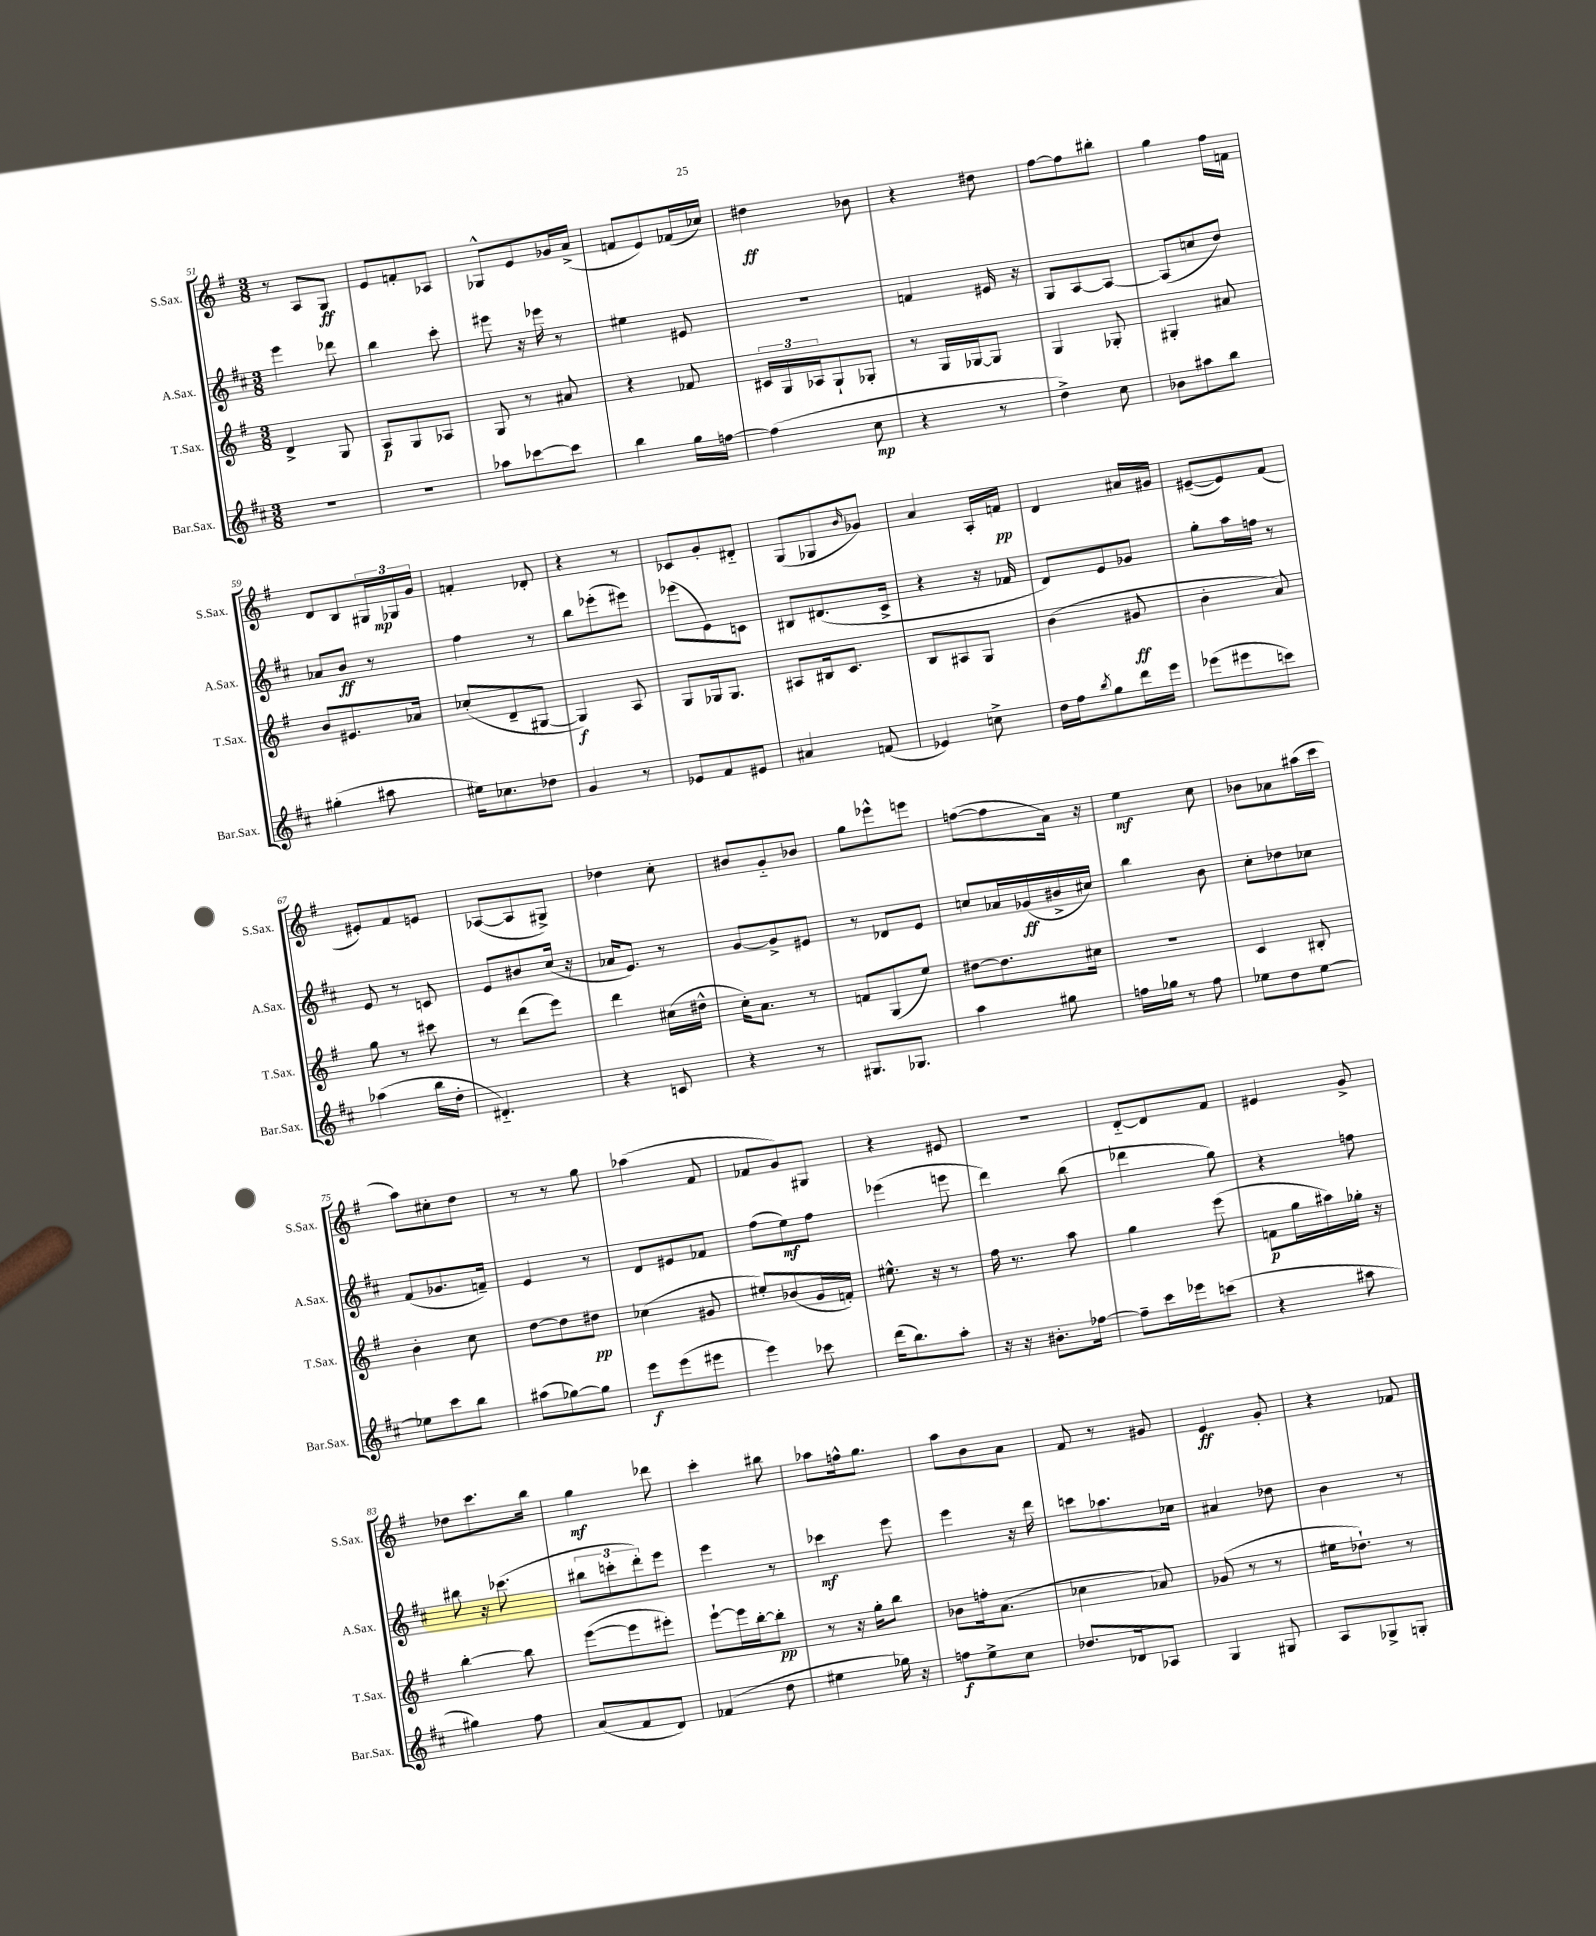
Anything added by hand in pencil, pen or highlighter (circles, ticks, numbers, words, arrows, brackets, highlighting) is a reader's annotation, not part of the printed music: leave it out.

**kern	**kern	**kern	**kern
*staff4	*staff3	*staff2	*staff1
*clefG2	*clefG2	*clefG2	*clefG2
*k[f#c#]	*k[f#]	*k[f#c#]	*k[f#]
*M3/8	*M3/8	*M3/8	*M3/8
4.r	4d^/	4eee\	8r
.	.	.	8A/L
.	8G/	8ddd-\	8G/J
=	=	=	=
4.r	8A/L	4bb\	8e/L
.	8G/	.	8f'/
.	8A-/J	8ccc#'\	8A-/J
=	=	=	=
8aa-\L	8G/	8eee#\	8G-^^/L
[8ccc-\	8r	16r	8e/
.	.	16eee-\	.
8ccc-\]J	8a#/	8r	16g-/L
.	.	.	(16a^/JJ
=	=	=	=
4bb\	4r	4ee#\	8f/L
.	.	.	8e/)
16gg\LL	8f-/	8e#/	(16f-/L
[16ff\JJ	.	.	16cc-/JJ)
=	=	=	=
(4ff\]	24c#/LL	4.r	4dd#\
.	24G/	.	.
.	24A-/J	.	.
.	8G`/	.	.
8cc#\	8G-'/J	.	8b-\
=	=	=	=
4r	8r	4f/	4r
.	16G/LL	.	.
.	[16G-/J	.	.
8r	8G-/]J	16e#/	8dd#\
.	.	16r	.
=	=	=	=
4dd^\)	4G/	8G/L	[8ff#\L
.	.	[8A/	8ff#\]
8cc#\	8G-'/	8A/_J	8bb#'\J
=	=	=	=
8b-\L	4G#'/	(8A/]L	4gg\
8aa#\	.	8cc/	.
8bb\J	8a#/	8dd/J)	16ff#\LL
.	.	.	16f\JJ
=	=	=	=
(4gg#'\	8b/L	8a-/L	8d/L
.	8.e#/	8b/J	8B/
8aa#\	.	8r	24G#/L
.	.	.	24G-/
.	16a-/Jk	.	.
.	.	.	24g/JJ
=	=	=	=
16ee#\LK)	(8cc-'/L	4ff#\	4f'/
8.cc-\	.	.	.
.	8d~/	.	.
8dd-\J	[8G#/J	8r	8d-'/
=	=	=	=
4g/	4G#/])	8bb\L	4r
.	.	(8eee-'\	.
8r	8A/	8eee#\J)	8r
=	=	=	=
8e-/L	8G/L	(8eee-\L	8c-/L
8f#/	16G-/k	8e\)	8g'/
.	8.G-/J	.	.
8e#/J	.	8c\J	8d#'~/J
=	=	=	=
4a#/	8A#/L	8B#/L	(8G/L
.	16B#/k	(8.d#/	8G-/
.	8.c/J	.	.
.	.	.	16qqb/
(8f/	.	.	8g-/J)
.	.	16c#^/Jk	.
=	=	=	=
4e-/)	8B/L	4r	4a/
.	8A#/	.	.
8cc^\	8G/J	16r	16A'/LL
.	.	16f-/	16f/JJ
=	=	=	=
16dd\LL	(4b\	8d/L)	4d/
16ff#\J	.	.	.
8qbb/	.	.	.
8gg\	.	8e/	.
16ddd\L	8g#/	8g-/J	16a#/LL
16eee\JJ	.	.	16g#/JJ
=	=	=	=
(8eee-\L	4b'\	8gg'\L	([8e#~/L
8eee#\	.	16aa\L	8e#/])
.	.	16ff\JJ	.
8ccc\J)	8a/)	8r	(8f#/J
=	=	=	=
(4aa-\	8gg\	8e/	8e#'/L)
.	8r	8r	8f#/
16bb\LL	8ccc#\	8c/	8e/J
16dd'\JJ	.	.	.
=	=	=	=
4.d#'~/)	8r	8e/L	([8A-/L
.	(8ddd\L	8b#/	8A-/]
.	8eee\J)	(16cc#/Jk	8G#^/J)
.	.	16r	.
=	=	=	=
4r	4ddd\	16a-/LK	4dd-\
.	.	8.e/J)	.
8c/	(16cc#\LL	8r	8cc'\
.	16dd#^^\JJ	.	.
=	=	=	=
4r	16cc'\LK)	[8g/L	8b#/L
.	8.a\J	.	.
.	.	8g^/]	8g'~/
8r	8r	8e#/J	8b-/J
=	=	=	=
8.G#/L	8f/L	8r	8gg\L
.	(8G/	8d-/L	8eee-^^\
8.G-/J	.	.	.
.	8ee/J)	8e/J	8eee\J
=	=	=	=
4aa\	[8dd#\L	8cc/L	([8ff\L
.	8.dd#\]	16a-/L	8ff\]
.	.	(16g-/	.
8gg#\	.	16b#^/	16a\Jk)
.	16cc#\Jk	16cc#/JJ)	16r
=	=	=	=
16ff\LL	4.r	4bb\	4ee\
16gg-\JJ	.	.	.
8r	.	.	.
8ff\	.	8b\	8cc\
=	=	=	=
8ee-\L	4c/	8cc#'\L	8b-\L
8dd\	.	8dd-\	8a-\
[8ee-\J	8B#'/	8cc-\J	(16aa#\L
.	.	.	16ccc\JJ
=	=	=	=
8ee-\]L	4b'\	(8f#/L	8aa\L)
8ccc#\	.	8.g-/	8cc#'\
8bb\J	8cc\	.	8dd\J
.	.	16f~/Jk)	.
=	=	=	=
(8aa#\L	[8dd\L	4e/	8r
[8gg-\)	8dd\]	.	8r
8gg-\]J	8dd#\J	8r	8gg\
=	=	=	=
8eee\L	(4cc-\	8d/L	(4aa-\
(8eee\	.	8e#/	.
8eee#\J	8g#/	8f-/J	8f#/
=	=	=	=
4eee\)	8ee#'/L)	(8ff#\L	8f-/L
.	(8b-/	8ee\)	8g/)
8ccc-\	16g/L	8ff#\J	8G#/J
.	16f'/JJ)	.	.
=	=	=	=
(16ddd\LK	8.ee#^^\	(4eee-\	4r
8.bb\)	.	.	.
.	16r	.	.
8aa'\J	8r	8eee\	8e#/
=	=	=	=
16r	16ff#\	4ddd\)	4.r
16r	8.r	.	.
8.b#'\L	.	.	.
.	8aa\	(8bb\	.
[16ff-\Jk	.	.	.
=	=	=	=
8ff-~\]L	4gg\	4ddd-\	[8d'~/L
16ccc#\L	.	.	8d/]
16eee-\J	.	.	.
(8ccc\J	(8eee\	8gg\)	8f#/J
=	=	=	=
4r	8f\L	4r	4e#/
.	16gg\L	.	.
.	16aa#\)	.	.
8aa#\	16gg-'\JJ	8ff\	8g^/
.	16r	.	.
=	=	=	=
4gg#\)	[4bb'\	8bb#\	8dd-\L
.	.	16r	8.ccc\
.	.	(8.ccc-\	.
8ff#\	8bb\]	.	.
.	.	.	16bb\Jk
=	=	=	=
(8a/L	([8eee\L	12bb#\L	4gg\
.	.	12ccc'\	.
8f#/	8eee\]	.	.
.	.	12ddd'\)	.
8d/J)	8eee#'\J)	8eee\J	8ddd-\
=	=	=	=
(4f-/	[8eee`\L	4eee\	4ccc'\
.	16eee\]L	.	.
.	[16bb'\J	.	.
8dd\	8bb'\]J	8r	8bb#\
=	=	=	=
4ee#\	8r	4ccc-\	8aa-\L
.	16r	.	16ff^^\k
.	16gg'\LK	.	8.gg\J
16gg-\)	8bb\J	8eee\	.
16r	.	.	.
=	=	=	=
8ff\L	8b-\L	4eee\	8aa\L
8ee^\	16ff'\k	.	8b\
.	(8.a\J	.	.
8cc#\J	.	16r	8a\J
.	.	16ddd\	.
=	=	=	=
8.dd-/L	4cc-\	8ccc\L	8f#/
.	.	8.aa-\	8r
16d-/k	.	.	.
8A-/J	8a-/)	.	8g#/
.	.	16cc-\Jk	.
=	=	=	=
4G/	(8g-/	4a#/	4e/
.	8r	.	.
8G#/	8r	8dd-\	8g'/
=	=	=	=
8A/L	16ee#\LK	4b\	4r
.	8.dd-`\J)	.	.
8G-^/	.	.	.
8G'/J	8r	8r	8f-/
==	==	==	==
*-	*-	*-	*-
